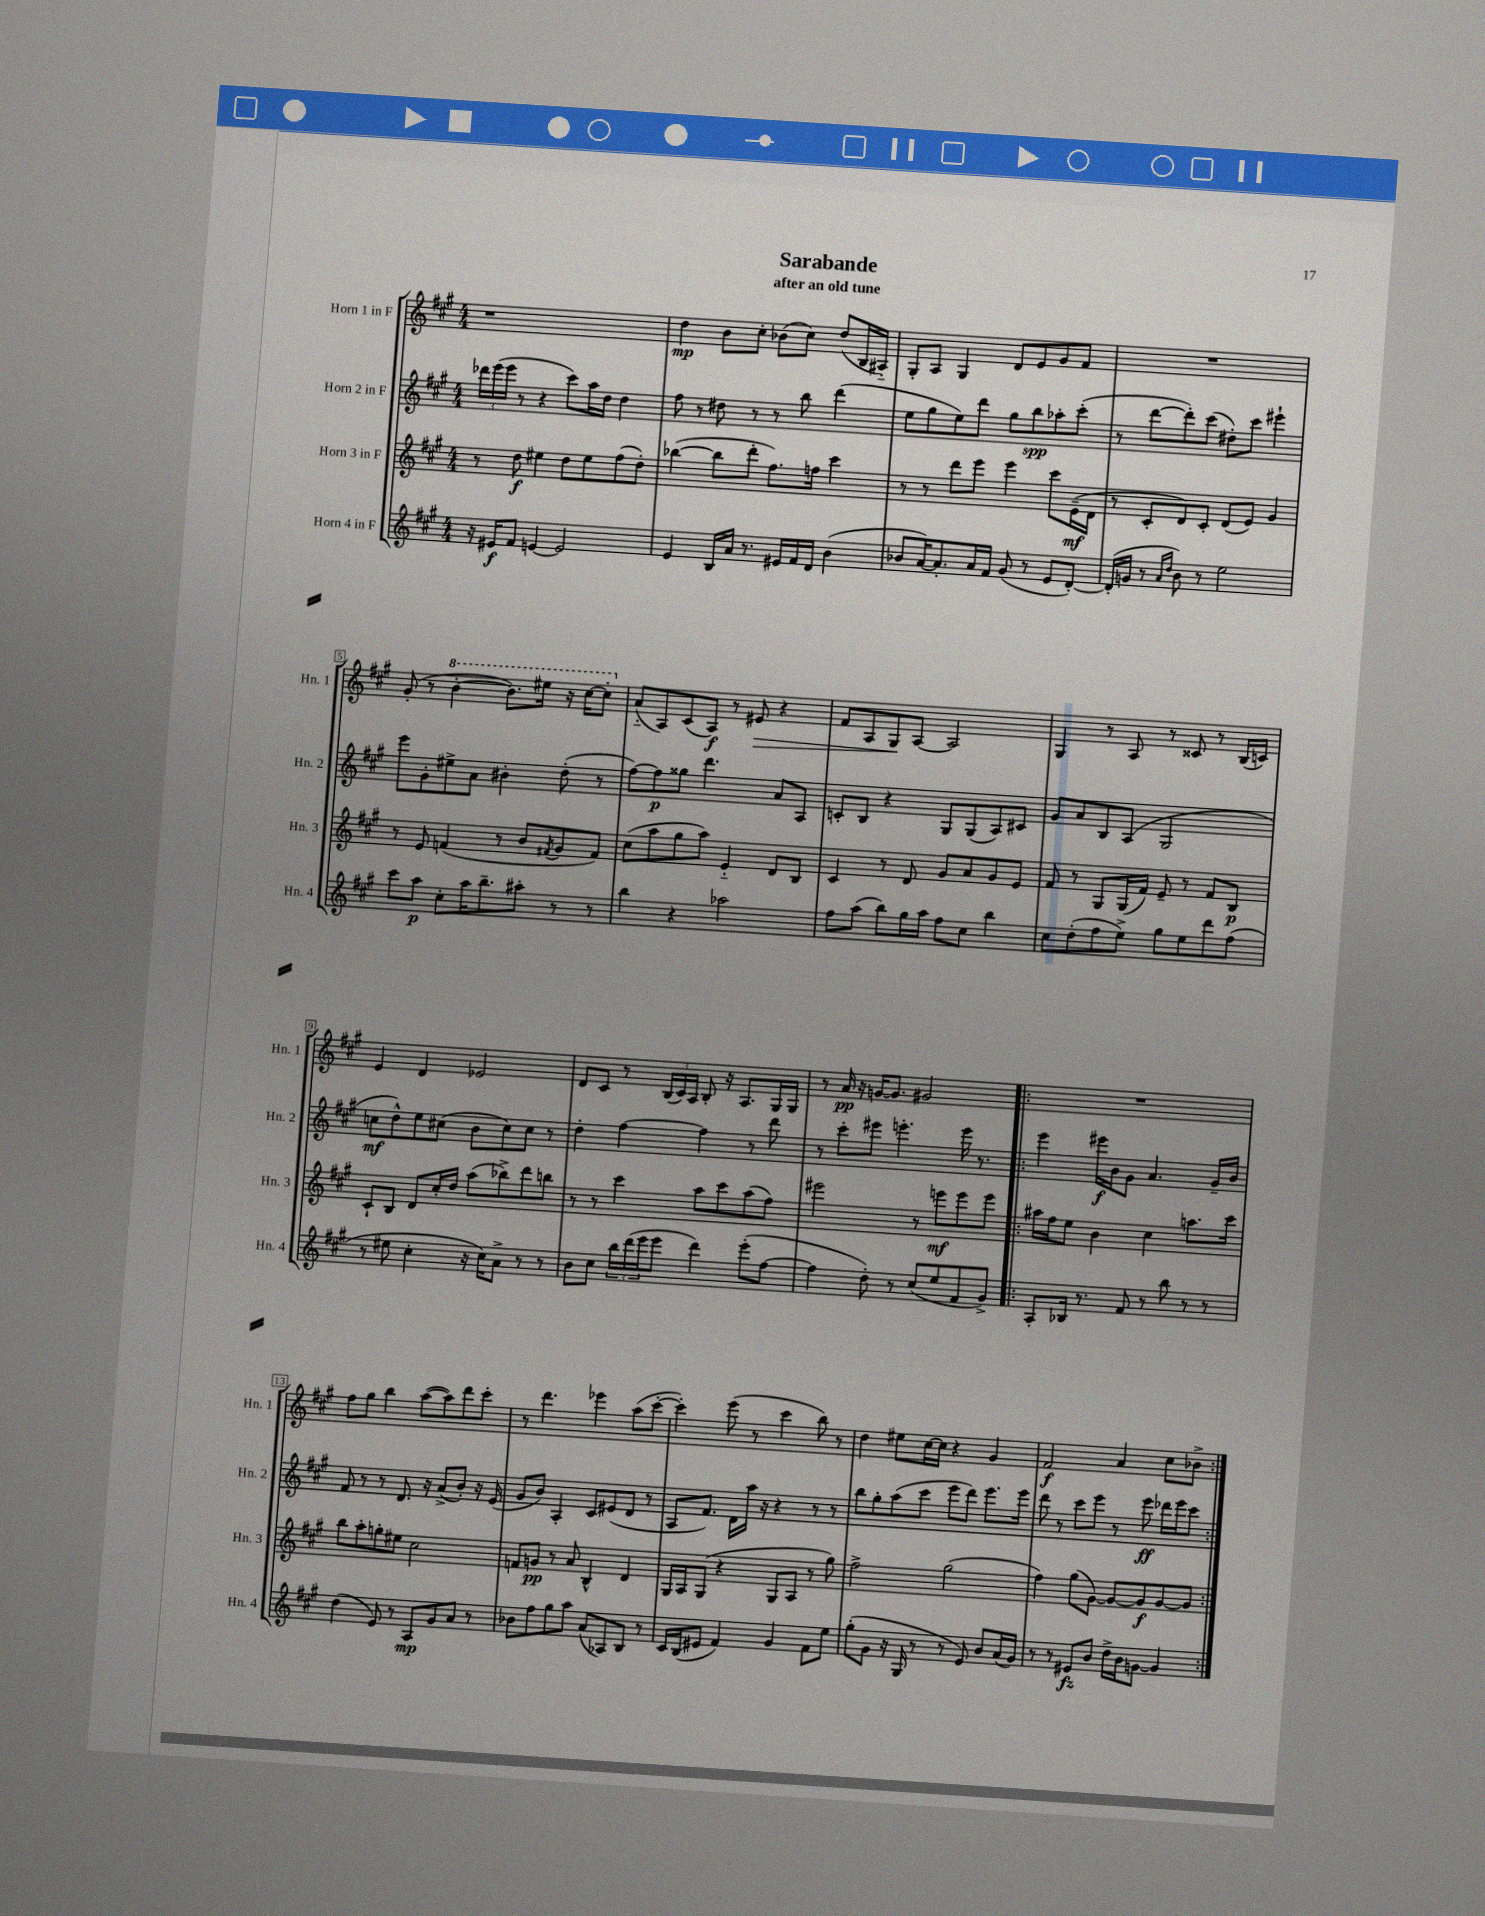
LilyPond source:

\header { title = "Sarabande" subtitle = "after an old tune" }
<<
\new StaffGroup <<
\new Staff = "s0" \with { instrumentName = "Horn 1 in F" shortInstrumentName = "Hn. 1" } {
    \clef treble \key a \major \numericTimeSignature \time 4/4
    r1 |
    d''4\mp b'8 cis''8-. bes'8( cis''8) d''8( b16 ais16-_) |
    gis8-. a8 gis4 d'8 e'8 gis'8 fis'8 |
    R1 |
    gis'8-.( r8 \ottava #1 b''4~-. b''8.) eis'''16 r16 cis'''16~ cis'''8-. \ottava #0 |
    a'8-_( a8) cis'8( a8\f) r8 eis'8\> r4 |
    fis'8 a8 gis8\! a8~ a2 |
    gis4 r8 a8 r8 cisis'8 r8 b16( c'16) |
    e'4 d'4 ees'2 |
    d'8 cis'8 r8 \tuplet 3/2 { b16( cis'16) a16 } b8-. r16 a8. gis16 gis16 |
    r8 a'16\pp r16 g'16~ g'8. gis'2 |
    \repeat volta 2 { R1 |
    fis''8 gis''8 b''4 a''8~( a''8) d'''8 cis'''8-. |
    r8 d'''4. ees'''4 a''8( cis'''8~-. |
    cis'''4-.) e'''8( r8 cis'''4 b''8) r8 |
    d''4 eis''8 cis''16~ cis''16 r4 gis'4 |
    fis'2\f a'4 cis''8 bes'8-> | }
}
\new Staff = "s1" \with { instrumentName = "Horn 2 in F" shortInstrumentName = "Hn. 2" } {
    \clef treble \key a \major \numericTimeSignature \time 4/4
    \tuplet 3/2 { des'''16 e'''16( e'''16 } r8 r4 cis'''8) a''16 d''16 d''4 |
    fis''8 r8 dis''8 r8 r8 b''8 d'''4( |
    e''8 gis''8 e''8) d'''8 gis''8 b''8\spp aes''8-. cis'''8-.( |
    r8 d'''8~ d'''8-.) cis'''8( dis''8-.) cis'''8 eis'''4-! |
    e'''8 gis'8-. eis''8-> a'8 bis'4-. d''8-.( r8 |
    fis''8~) fis''8\p gisis''8 d'''4. a'8 a8 |
    c'8-. b8 r4 gis8 gis8( a8) cis'8 |
    gis'8 a'8 b8 a8( gis2 |
    c''8\mf d''8-^) e''8 cis''8( b'8 cis''8) cis''8 r8 |
    d''4-. fis''4~ fis''4 r8 d'''8 |
    r8 cis'''8-. eis'''8 e'''4.-. e'''16 r8. |
    \repeat volta 2 { e'''4 eis'''16\f b'16 gis'8 a'4. gis'16-- b'16 |
    fis'8 r8 r8 d'8. r16 a'8->( b'8-.) r16 e'16( |
    gis'8 b'8) a4-. cis'8 eis'8( d'8 r8 |
    a8 fis'8.) d'16 a''16 r16 r4 r8 r8 |
    b''8 gis''8-. a''8( cis'''8 e'''8 d'''8) e'''8. e'''16 |
    d'''8 r8 cis'''8 e'''8 r8 e'''8\ff des'''16 e'''16 cis'''8 | }
}
\new Staff = "s2" \with { instrumentName = "Horn 3 in F" shortInstrumentName = "Hn. 3" } {
    \clef treble \key a \major \numericTimeSignature \time 4/4
    r8 d''8\f eis''4 d''8 eis''8 fis''8( d''8-.) |
    bes''4~( bes''8 d'''8-. fis''8.) f''16 cis'''4 |
    r8 r8 d'''8 e'''8 e'''4 cis'''8 e'16--\mf( d'16 |
    r8 cis'8-. d'8) cis'8-. d'8( e'8) gis'4 |
    r8 e'8 f'4( r8 b'8 \acciaccatura { fis'8 } gis'8 fis'8) |
    cis''8( a''8 gis''8 a''8) e'4-_ d'8 b8 |
    cis'4 r8 d'8 gis'8 a'8 gis'8 e'8 |
    fis'8 r8 gis8 gis16( fis'16) e'8-- r8 fis'8 b8\p |
    cis'8-! b8 d'8 cis''16-. d''16 a''8( bes''8->) d'''8 b''8 |
    r8 r8 cis'''4 a''8 cis'''8 a''8( fis''8) |
    eis'''2 r8 e'''8\mf e'''8 e'''8 |
    \repeat volta 2 { ais''16 fis''16 e''8 b'4 cis''4 a''8. cis'''16 |
    b''8 a''8-. g''8-. eis''8 cis''2 |
    f'8 g'8\pp r8 a'8 b4-^ d'4 |
    gis16 a16 gis8( r4 gis8 a8 r8 gis''8) |
    fis''2-> gis''2( |
    fis''4) gis''8( gis'8~) gis'8~ gis'8\f gis'8~ gis'8 | }
}
\new Staff = "s3" \with { instrumentName = "Horn 4 in F" shortInstrumentName = "Hn. 4" } {
    \clef treble \key a \major \numericTimeSignature \time 4/4
    r16 eis'16\f fis'8 e'4~ e'2 |
    e'4 b16 a'16 r8. eis'16 fis'16 d'16 b'4( |
    bes'8 a'16~) a'8.-. a'16 fis'16 gis'8( r8 e'8 d'8~-.) |
    d'16-.( g'16 r8 \grace { a'16 d''16 } b'8) r8 e''2 |
    cis'''8 a''8\p cis''8-. a''16 b''8.-- ais''8-. r8 r8 |
    b''4 r4 aes''2 |
    fis''8 a''8( b''8) gis''16 a''16 fis''8 cis''8 b''4 |
    cis''8 d''8-.( fis''8 e''8->) gis''8 e''8 d'''8 fis''8( |
    r8 eis''8 cis''4-. r16 cis''16) a'8-> r8 r8 |
    b'8 cis''8 \tuplet 3/2 { b''16 d'''16( e'''16 } e'''8 d'''4) e'''8-.( fis''8~ |
    fis''4 d''8-.) r8 cis''8( e''8 fis'8 gis'8->) |
    \repeat volta 2 { a8-. bes16 r8. fis'8 r8 b''8 r8 r8 |
    d''4( e'8) r8 a8\mp gis'8 a'8 r8 |
    bes'8 fis''8 gis''8 a''8 a'8( aes8) b8 r8 |
    cis'16 b16( eis'8 fis'4) gis'4 fis'8 e''8 |
    gis''8-.( gis'8 r16 gis16 r8 r8 e'8) b'8 a'16( gis'16) |
    r8 r8 eis'8\fz b'8 d''16-> b'16 g'8~ g'4 | }
}
>>
>>
\layout { \context { \Score \override BarNumber.stencil = #(make-stencil-boxer 0.1 0.3 ly:text-interface::print) } }
